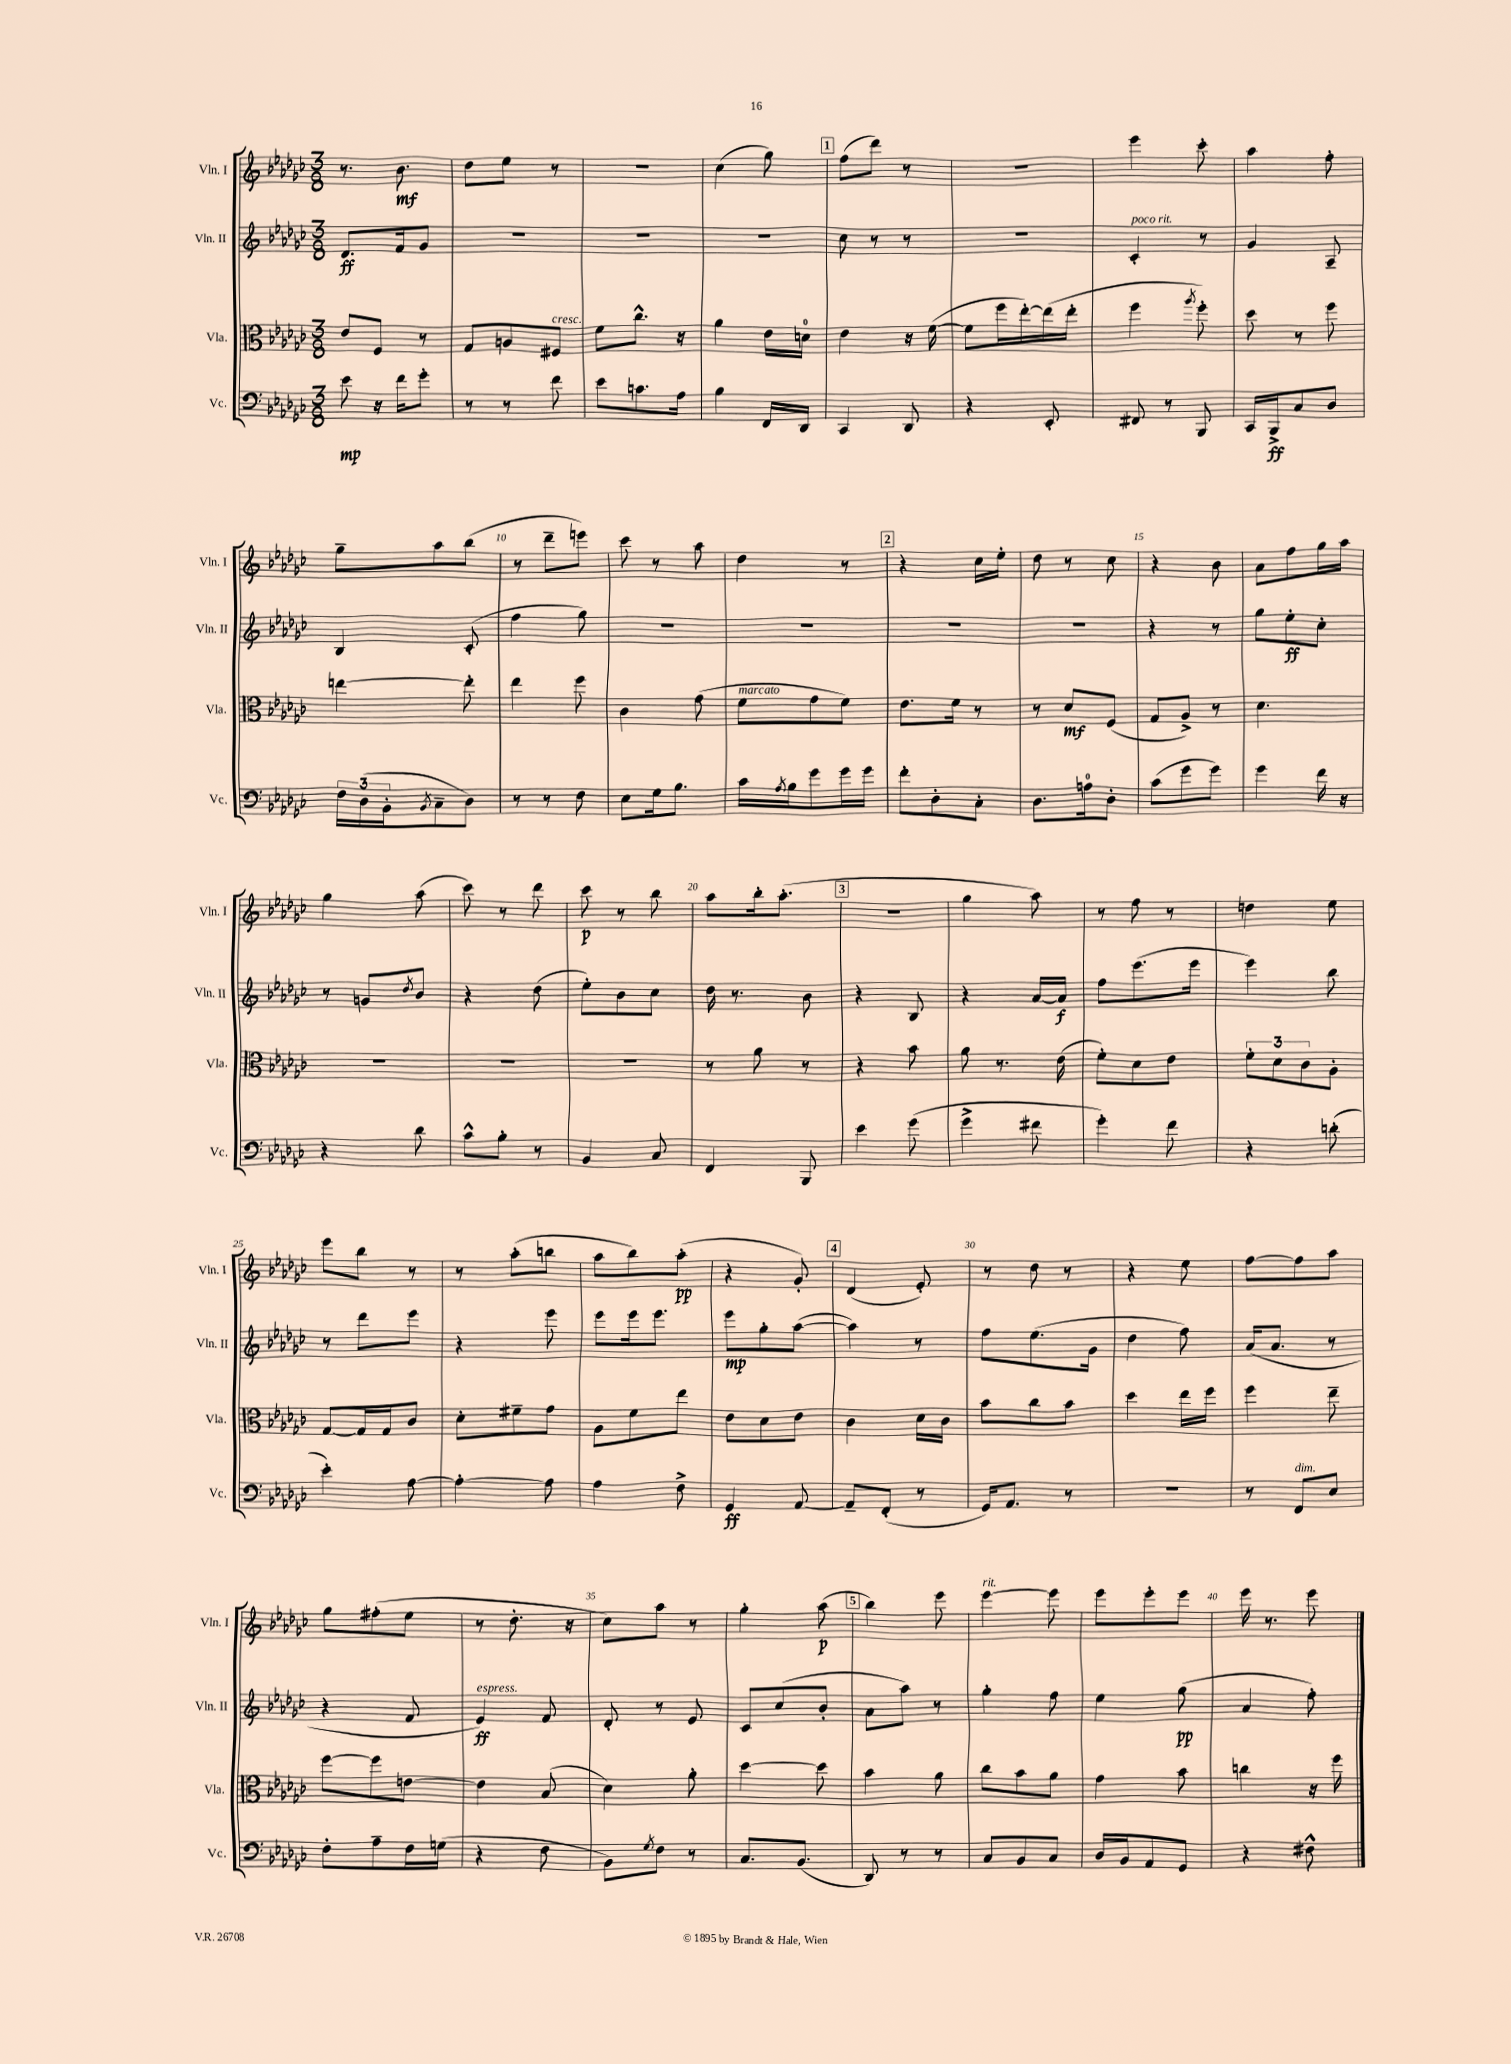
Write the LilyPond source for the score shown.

<<
\new StaffGroup <<
\new Staff = "s0" \with { instrumentName = "Vln. I" shortInstrumentName = "Vln. I" } {
    \clef treble \key ges \major \numericTimeSignature \time 3/8
    r8. bes'8.\mf |
    des''8 ees''8 r8 |
    r4. |
    ces''4( ges''8) |
    \mark \markup { \box "1" } f''8( des'''8) r8 |
    R4. |
    ees'''4 ces'''8-. |
    aes''4 f''8-. |
    ges''8-- aes''8 bes''8( |
    r8 des'''8-- e'''8) |
    ces'''8 r8 aes''8 |
    des''4 r8 |
    \mark \markup { \box "2" } r4 ces''16 ees''16-. |
    des''8 r8 ces''8 |
    r4 bes'8 |
    aes'8 f''8 ges''16 aes''16 |
    ges''4 aes''8( |
    ces'''8) r8 des'''8 |
    ces'''8\p r8 bes''8 |
    aes''8 bes''16-. aes''8.-.( |
    \mark \markup { \box "3" } R4. |
    ges''4 aes''8) |
    r8 f''8 r8 |
    d''4 ees''8 |
    ees'''8 bes''8 r8 |
    r8 aes''8-.( b''8 |
    aes''8 bes''8) aes''8-.\pp( |
    r4 ges'8-.) |
    \mark \markup { \box "4" } des'4( ees'8-.) |
    r8 des''8 r8 |
    r4 ees''8 |
    f''8~ f''8 aes''8 |
    ges''8 fis''8-.( ees''8 |
    r8 des''8.-. r16 |
    ces''8) aes''8 r8 |
    ges''4-. aes''8\p( |
    \mark \markup { \box "5" } bes''4) ees'''8 |
    ees'''4~^\markup { \italic "rit." } ees'''8 |
    ees'''8 ees'''8-. ees'''8 |
    ees'''16 r8. ees'''8 \bar "|." |
}
\new Staff = "s1" \with { instrumentName = "Vln. II" shortInstrumentName = "Vln. II" } {
    \clef treble \key ges \major \numericTimeSignature \time 3/8
    des'8.\ff f'16 ges'8 |
    R4. |
    R4. |
    R4. |
    \mark \markup { \box "1" } ces''8 r8 r8 |
    R4. |
    ces'4-.^\markup { \italic "poco rit." } r8 |
    ges'4 aes8-- |
    bes4 ces'8-.( |
    f''4 ges''8) |
    R4. |
    R4. |
    \mark \markup { \box "2" } R4. |
    R4. |
    r4 r8 |
    ges''8 ees''8-.\ff ces''8-. |
    r8 g'8 \acciaccatura { des''8 } bes'8 |
    r4 des''8( |
    ees''8-.) bes'8 ces''8 |
    des''16 r8. bes'8 |
    \mark \markup { \box "3" } r4 bes8 |
    r4 aes'16~ aes'16\f |
    f''8 ees'''8.( ees'''16 |
    ees'''4) bes''8 |
    r8 des'''8 ees'''8 |
    r4 ees'''8 |
    ees'''8 ees'''16 ees'''8. |
    ees'''8\mp ges''8-. aes''8~( |
    \mark \markup { \box "4" } aes''4) r8 |
    f''8 ees''8.( ges'16 |
    des''4 f''8) |
    aes'16( aes'8. r8 |
    r4 f'8 |
    ees'4\ff^\markup { \italic "espress." }) f'8 |
    des'8-. r8 ees'8 |
    ces'8 ces''8( bes'8-. |
    \mark \markup { \box "5" } aes'8 aes''8) r8 |
    ges''4-. f''8 |
    ees''4 ges''8\pp( |
    aes'4 f''8-.) \bar "|." |
}
\new Staff = "s2" \with { instrumentName = "Vla." shortInstrumentName = "Vla." } {
    \clef alto \key ges \major \numericTimeSignature \time 3/8
    ees'8 f8 r8 |
    ges8 a8 fis8^\markup { \italic "cresc." } |
    f'8 ces''8.-^ r16 |
    aes'4 ees'16 d'16-0 |
    \mark \markup { \box "1" } ees'4 r16 f'16~( |
    f'8 f''16 ees''16~-.) ees''16( ees''16-. |
    f''4 \acciaccatura { aes''8 } f''8-.) |
    des''8 r8 f''8 |
    e''4~ e''8-. |
    ees''4 f''8 |
    ces'4 ges'8( |
    f'8^\markup { \italic "marcato" } ges'8 f'8) |
    \mark \markup { \box "2" } ees'8. f'16 r8 |
    r8 des'8\mf f8( |
    ges8 aes8->) r8 |
    des'4. |
    R4. |
    R4. |
    R4. |
    r8 aes'8 r8 |
    \mark \markup { \box "3" } r4 bes'8 |
    aes'8 r8. ees'16( |
    f'8-.) des'8 ees'8 |
    \tuplet 3/2 { f'8-. des'8 ces'8 } aes8-. |
    ges8~ ges16 ges16 ces'8 |
    des'8-. fis'8-- ges'8 |
    aes8 f'8 ees''8 |
    ees'8 des'8 ees'8 |
    \mark \markup { \box "4" } ces'4 des'16 ces'16 |
    bes'8 ces''8 bes'8 |
    des''4 ees''16 f''16 |
    f''4 ees''8-- |
    f''8~ f''8 e'8~ |
    e'4 bes8( |
    des'4) aes'8-. |
    des''4~ des''8 |
    \mark \markup { \box "5" } bes'4 aes'8 |
    ces''8 bes'8 aes'8 |
    ges'4 bes'8 |
    c''4 r16 f''16 \bar "|." |
}
\new Staff = "s3" \with { instrumentName = "Vc." shortInstrumentName = "Vc." } {
    \clef bass \key ges \major \numericTimeSignature \time 3/8
    ees'8\mp r16 f'16 ges'8-. |
    r8 r8 f'8 |
    ees'8 c'8. aes16 |
    bes4 f,16 des,16 |
    \mark \markup { \box "1" } ces,4 des,8 |
    r4 ees,8-. |
    fis,8 r8 bes,,8 |
    ces,16 bes,,16->\ff ces8 des8 |
    \tuplet 3/2 { f16 des16( bes,16-. } \acciaccatura { bes,8 } ces8-- des8) |
    r8 r8 f8 |
    ees8 ges16 bes8. |
    ces'16 \acciaccatura { aes8 } bes16 ges'8 ges'16 ges'16 |
    \mark \markup { \box "2" } f'8-. des8-. ces8-. |
    des8. a16-0 des8-. |
    ces'8( ges'8 ges'8) |
    ges'4 f'16 r16 |
    r4 des'8 |
    ces'8-^ bes8-. r8 |
    bes,4 ces8 |
    f,4 bes,,8 |
    \mark \markup { \box "3" } ees'4 ges'8( |
    ges'4-> fis'8 |
    ges'4-.) f'8 |
    r4 d'8-.( |
    ees'4-.) aes8~ |
    aes4~-. aes8 |
    aes4 f8-> |
    ges,4\ff aes,8~ |
    \mark \markup { \box "4" } aes,8-- f,8-.( r8 |
    ges,16) aes,8. r8 |
    R4. |
    r8 f,8^\markup { \italic "dim." } ees8 |
    f8-. aes8-- f16 g16( |
    r4 f8 |
    bes,8) \acciaccatura { ges8 } f8 r8 |
    ces8. bes,8.( |
    \mark \markup { \box "5" } des,8) r8 r8 |
    ces8 bes,8 ces8 |
    des16 bes,16 aes,8 ges,8 |
    r4 fis8-^ \bar "|." |
}
>>
>>
\layout { \context { \Score \override BarNumber.break-visibility = ##(#f #t #t) barNumberVisibility = #(every-nth-bar-number-visible 5) } }
